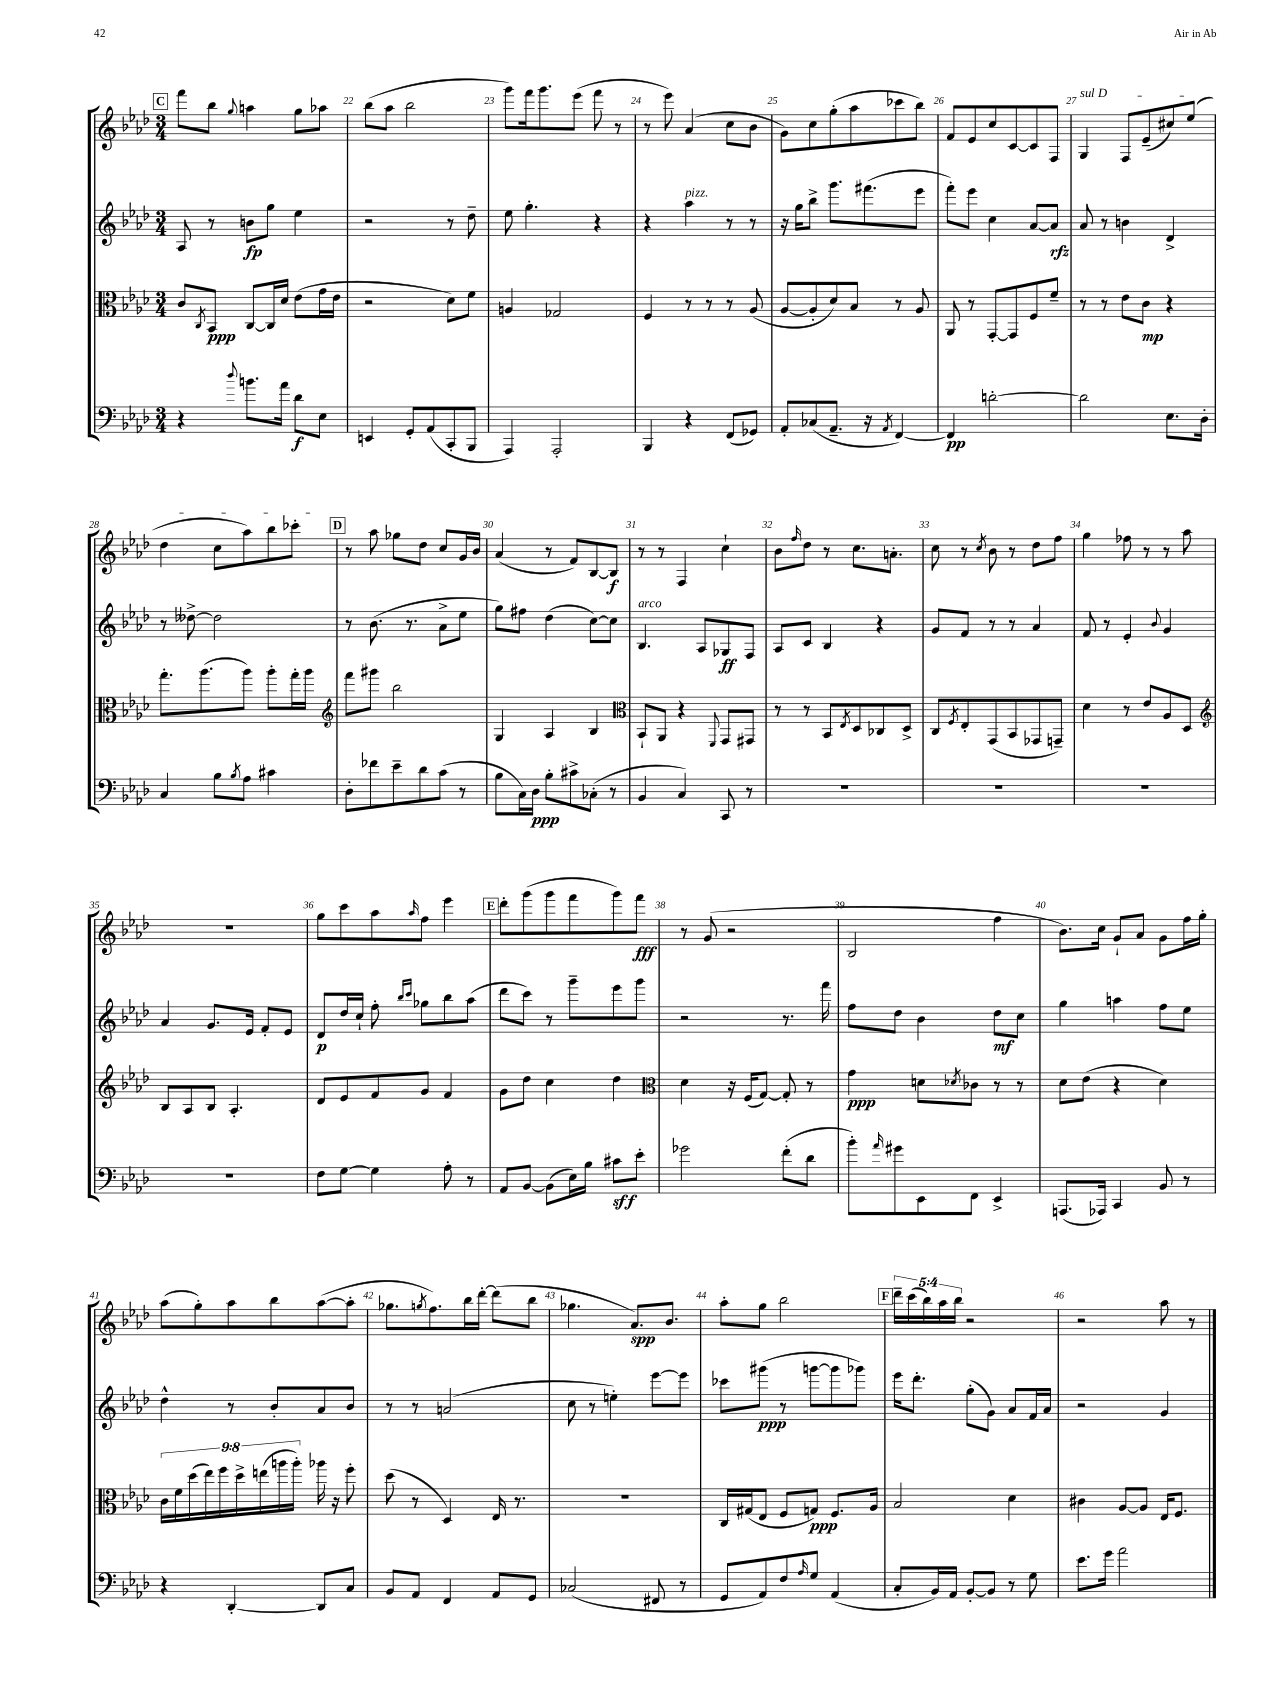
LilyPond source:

<<
\new StaffGroup <<
\new Staff = "s0" {
    \clef treble \key aes \major \numericTimeSignature \time 3/4 \override Staff.TupletNumber.text = #tuplet-number::calc-fraction-text
    \mark \markup { \box "C" } f'''8 bes''8 \appoggiatura { g''8 } a''4 g''8 aes''8 |
    bes''8( aes''8 bes''2 |
    g'''8) f'''16 g'''8. ees'''8( f'''8 r8 |
    r8 ees'''8) aes'4( c''8 bes'8 |
    g'8) c''8 g''8-.( aes''8 ces'''8 bes''8) |
    f'8 ees'8 c''8 c'8~ c'8 f8 |
    \once \override TextSpanner.bound-details.left.text = \markup { \italic "sul D" } g4\startTextSpan f8 ees'8--( cis''8) ees''8( |
    des''4 c''8 aes''8) bes''8 ces'''8-.\stopTextSpan |
    \mark \markup { \box "D" } r8 aes''8 ges''8 des''8 c''8 g'16 bes'16 |
    aes'4( r8 f'8) bes8~ bes8\f |
    r8 r8 f4 c''4-! |
    bes'8 \grace { f''16 } des''8 r8 c''8. a'8.-. |
    c''8 r8 \acciaccatura { c''8 } bes'8 r8 des''8 f''8 |
    g''4 fes''8 r8 r8 aes''8 |
    R2. |
    g''8 c'''8 aes''8 \grace { aes''16 } f''8 ees'''4 |
    \mark \markup { \box "E" } des'''8-. g'''8( g'''8 f'''8 g'''8) f'''8\fff |
    r8 g'8( r2 |
    bes2 f''4 |
    bes'8.) c''16 g'8-! aes'8 g'8 f''16 g''16-. |
    aes''8( g''8-.) aes''8 bes''8 aes''8~( aes''8-. |
    ges''8. \acciaccatura { g''8 } f''8.) bes''16 des'''16~-. des'''8( bes''8 |
    ges''4. aes'8.\spp) bes'8. |
    aes''8-. g''8 bes''2 |
    \mark \markup { \box "F" } \tuplet 5/4 { des'''16-- c'''16( bes''16) aes''16 bes''16 } r2 |
    r2 aes''8 r8 \bar "|." |
}
\new Staff = "s1" {
    \clef treble \key aes \major \numericTimeSignature \time 3/4
    \mark \markup { \box "C" } aes8 r8 b'8\fp g''8 ees''4 |
    r2 r8 des''8-- |
    ees''8 g''4.-. r4 |
    r4 aes''4^\markup { \italic "pizz." } r8 r8 |
    r16 g''16 bes''8-> g'''8. fis'''8.( ees'''8 |
    f'''8-.) ees'''8 c''4 aes'8~ aes'8\rfz |
    aes'8 r8 b'4 des'4-> |
    r8 deses''8~-> deses''2 |
    \mark \markup { \box "D" } r8 bes'8.( r8. aes'8-> ees''8 |
    g''8) fis''8 des''4( c''8~) c''8 |
    bes4.^\markup { \italic "arco" } aes8 ges8\ff f8 |
    aes8 c'8 bes4 r4 |
    g'8 f'8 r8 r8 aes'4 |
    f'8 r8 ees'4-. \appoggiatura { bes'8 } g'4 |
    aes'4 g'8. ees'16 f'8-. ees'8 |
    des'8\p des''16 c''16-! f''8-. \grace { bes''16 c'''16 } ges''8 bes''8 aes''8( |
    \mark \markup { \box "E" } des'''8 c'''8) r8 g'''8-- ees'''8 g'''8 |
    r2 r8. f'''16 |
    f''8 des''8 bes'4 des''8\mf c''8 |
    g''4 a''4 f''8 ees''8 |
    des''4-^ r8 bes'8-. aes'8 bes'8 |
    r8 r8 a'2( |
    c''8 r8 e''4-.) ees'''8~ ees'''8 |
    ces'''8 gis'''8\ppp( r8 g'''8~ g'''8 ges'''8) |
    \mark \markup { \box "F" } ees'''16 des'''8.-. g''8-.( g'8) aes'8 f'16 aes'16 |
    r2 g'4 \bar "|." |
}
\new Staff = "s2" {
    \clef alto \key aes \major \numericTimeSignature \time 3/4 \override Staff.TupletNumber.text = #tuplet-number::calc-fraction-text
    \mark \markup { \box "C" } c'8 \acciaccatura { c8 } bes,8\ppp c8~ c16 des'16 ees'8( g'16 ees'16 |
    r2 des'8) f'8 |
    a4 ges2 |
    f4 r8 r8 r8 aes8( |
    aes8~ aes8-. des'8) bes8 r8 aes8 |
    aes,8 r8 g,8~-. g,8 f8 f'8-- |
    r8 r8 ees'8 c'8\mp r4 |
    g''8.-. aes''8.( aes''8) aes''8-. g''16-. aes''16 |
    \mark \markup { \box "D" } \clef treble f'''8 gis'''8 bes''2 |
    g4 aes4 bes4 |
    \clef alto bes,8-! aes,8 r4 \appoggiatura { f,8 } g,8 gis,8 |
    r8 r8 bes,8 \acciaccatura { ees8 } des8 ces8 des8-> |
    c8 \acciaccatura { f8 } ees8-. g,8( bes,8 ges,8 g,8--) |
    des'4 r8 ees'8 aes8 des8 |
    \clef treble bes8 aes8 bes8 aes4.-. |
    des'8 ees'8 f'8 g'8 f'4 |
    \mark \markup { \box "E" } g'8 des''8 c''4 des''4 |
    \clef alto des'4 r16 f16( g8~) g8-. r8 |
    g'4\ppp d'8 \acciaccatura { des'8 } ces'8 r8 r8 |
    des'8 ees'8( r4 des'4) |
    \tuplet 9/8 { c'16 f'16 des''16( ees''16) f''16 des''16-> e''16( a''16 a''16-.) } aes''16 r16 f''8-. |
    des''8( r8 des4) ees16 r8. |
    R2. |
    c16 gis16( ees8 f8 g8\ppp) f8. aes16 |
    \mark \markup { \box "F" } bes2 des'4 |
    cis'4 aes8~ aes8 ees16 f8. \bar "|." |
}
\new Staff = "s3" {
    \clef bass \key aes \major \numericTimeSignature \time 3/4
    \mark \markup { \box "C" } r4 \appoggiatura { des''8 } b'8. aes'16 des'8\f ees8 |
    e,4 g,8-. aes,8( c,8-. bes,,8 |
    aes,,4) aes,,2-. |
    bes,,4 r4 f,8( ges,8) |
    aes,8-. ces8( aes,8.-- r16 \acciaccatura { aes,8 } f,4~) |
    f,4\pp d'2~-. |
    d'2 ees8. des16-. |
    c4 bes8 \acciaccatura { bes8 } aes8 cis'4 |
    \mark \markup { \box "D" } des8-. fes'8 ees'8-- des'8 c'8( r8 |
    bes8 c16) des16\ppp bes8-. cis'8-> ces8-.( r8 |
    bes,4 c4) c,8 r8 |
    R2. |
    R2. |
    R2. |
    R2. |
    f8 g8~ g4 aes8-. r8 |
    \mark \markup { \box "E" } aes,8 bes,8~ bes,8( ees16) bes16 cis'8\sff ees'8-. |
    ges'2 f'8-.( des'8 |
    bes'8-.) \grace { aes'16 } gis'8 ees,8 f,8 ees,4-> |
    a,,8.( aes,,16) c,4 bes,8 r8 |
    r4 des,4~-. des,8 c8 |
    bes,8 aes,8 f,4 aes,8 g,8 |
    ces2( fis,8 r8 |
    g,8 aes,8) f8 \grace { aes16 } g8 aes,4( |
    \mark \markup { \box "F" } c8-. bes,16) aes,16 bes,8~-. bes,8 r8 g8 |
    ees'8. g'16 aes'2 \bar "|." |
}
>>
>>
\layout { \context { \Score currentBarNumber = #21 \override BarNumber.break-visibility = ##(#f #t #t) barNumberVisibility = #all-bar-numbers-visible } }
